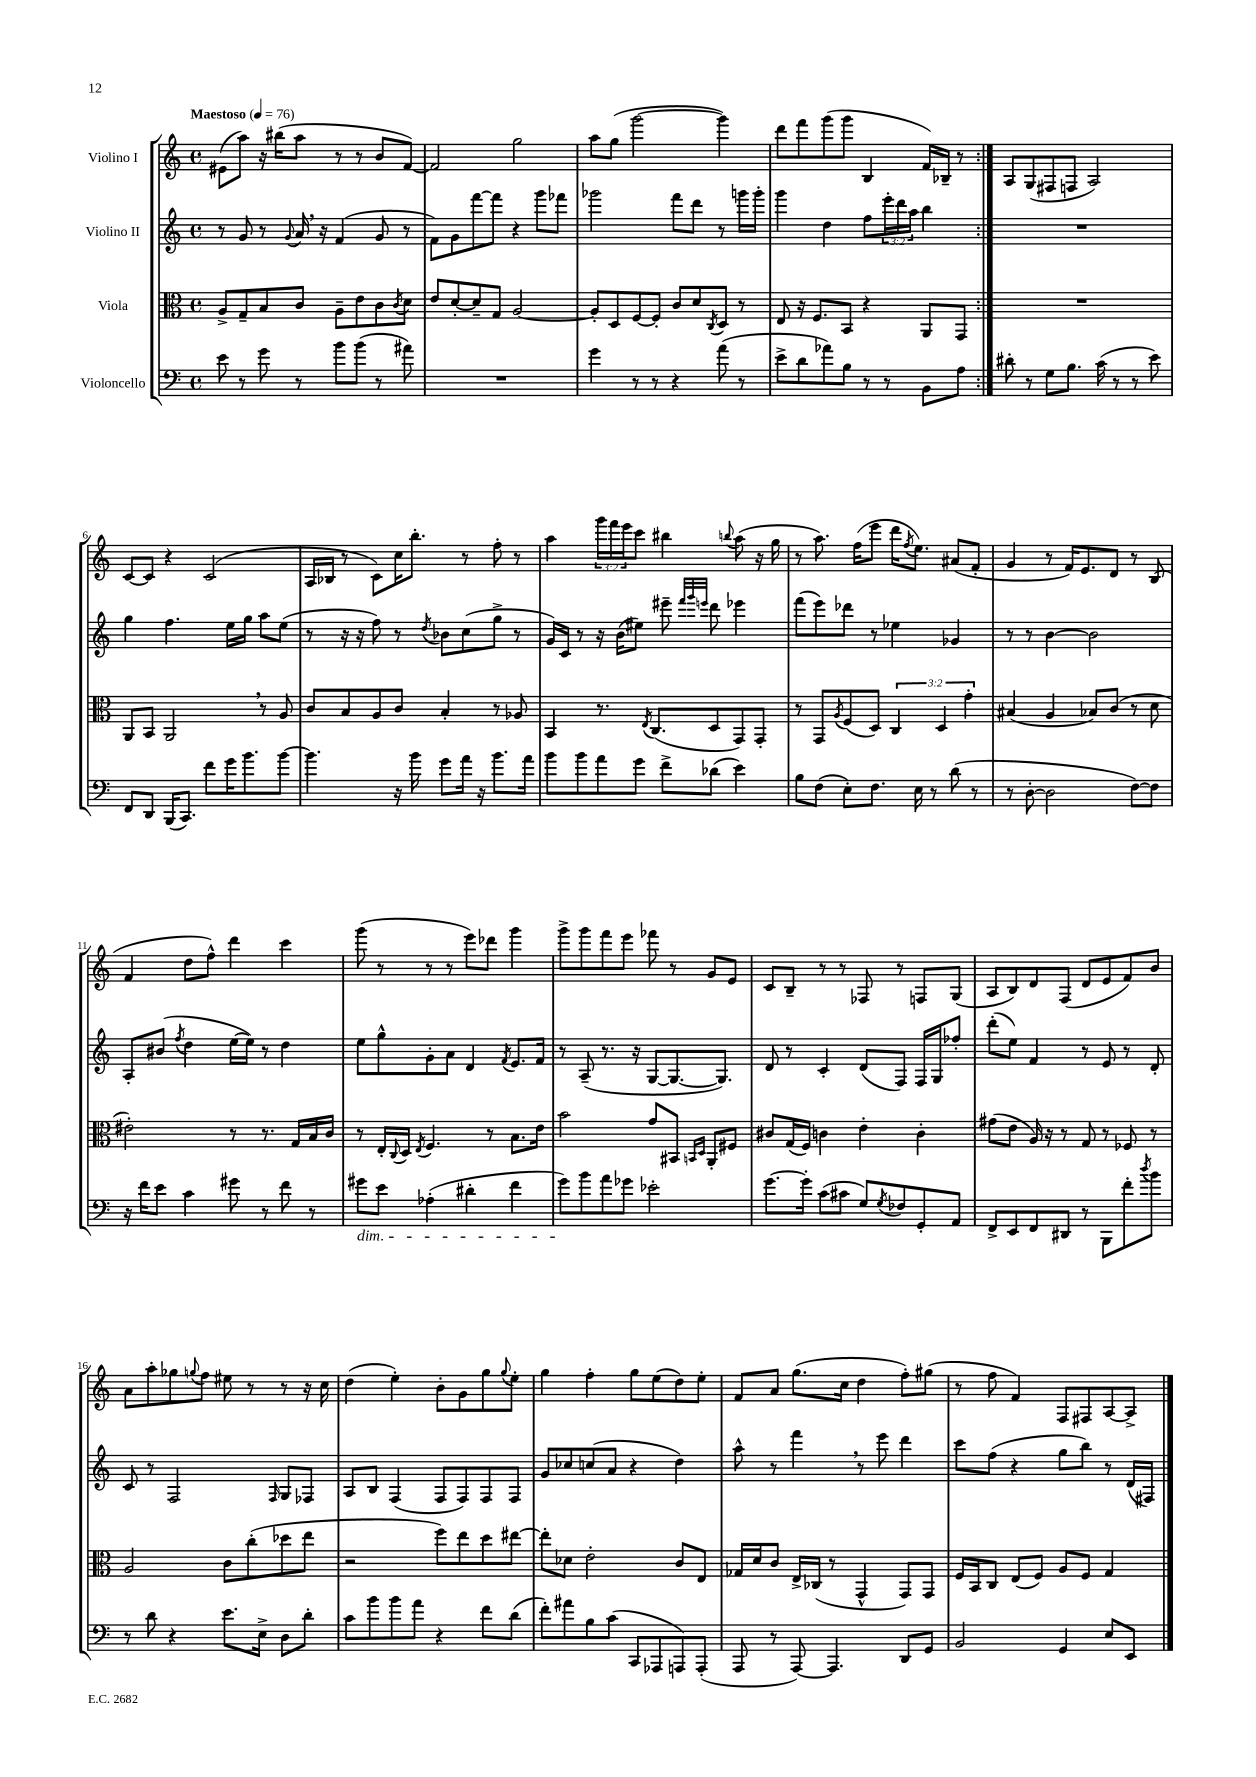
<<
\new StaffGroup <<
\new Staff = "s0" \with { instrumentName = "Violino I" } {
    \clef treble \key c \major \defaultTimeSignature \time 4/4 \override Staff.TupletNumber.text = #tuplet-number::calc-fraction-text \tempo "Maestoso" 4 = 76
    \repeat volta 2 { eis'8( a''8) r16 bis''16( a''8 r8 r8 b'8 f'8~) |
    f'2 g''2 |
    a''8 g''8( g'''2~ g'''4) |
    d'''8 f'''8 g'''8( g'''8 b4 f'16) bes16-- r8 | }
    a8 g8( fis8 f8 a2) |
    c'8~ c'8 r4 c'2( |
    a16 bes16 r8 c'8) c''16 b''8.-. r8 f''8-. r8 |
    a''4 \tuplet 3/2 { g'''16 f'''16 e'''16 } c'''8 bis''4 \appoggiatura { b''8 } a''8( r16 g''16 |
    r8 a''8.) f''16( e'''8 d'''16 \acciaccatura { f''8 } e''8.) ais'8( f'8-. |
    g'4 r8 f'16) e'8. d'8 r8 b8( |
    f'4 d''8 f''8-^) d'''4 c'''4 |
    g'''8( r8 r8 r8 e'''8) des'''8 g'''4 |
    g'''8-> g'''8 f'''8 e'''8 fes'''8 r8 g'8 e'8 |
    c'8 b8-- r8 r8 fes8 r8 f8 g8( |
    a8 b8) d'8 f8( d'8 e'8 f'8) b'8 |
    a'8 a''8-. ges''8 \appoggiatura { g''8 } f''8 eis''8 r8 r8 r16 c''16 |
    d''4( e''4-.) b'8-. g'8 g''8 \appoggiatura { g''8 } e''8-. |
    g''4 f''4-. g''8 e''8( d''8) e''8-. |
    f'8 a'8 g''8.( c''16 d''4 f''8-.) gis''8( |
    r8 f''8 f'4) f8 fis8 a8~ a8-> \bar "|." |
}
\new Staff = "s1" \with { instrumentName = "Violino II" } {
    \clef treble \key c \major \defaultTimeSignature \time 4/4 \override Staff.TupletNumber.text = #tuplet-number::calc-fraction-text
    \repeat volta 2 { r8 g'8 r8 \appoggiatura { g'8 } a'16 \breathe r16 f'4( g'8 r8 |
    f'8) g'8 f'''8~ f'''8 r4 g'''8 fes'''8 |
    ges'''2 f'''8 d'''8 r8 g'''16 g'''16-. |
    g'''4 d''4 f''8 \tuplet 3/2 { e'''16-. d'''16 a''16 } b''4 | }
    R1 |
    g''4 f''4. e''16 g''16 a''8 e''8( |
    r8 r16 r16 f''8) r8 \acciaccatura { d''8 } bes'8 c''8( g''8-> r8 |
    g'16) c'16 r8 r16 b'16( eis''8) eis'''8-- \grace { f'''32 g'''32 e'''32 } d'''8 ees'''4 |
    f'''8( e'''8) des'''8 r8 ees''4 ges'4 |
    r8 r8 b'4~ b'2 |
    a8-. bis'8( \acciaccatura { f''8 } d''4 e''16~ e''16) r8 d''4 |
    e''8 g''8-^ g'8-. a'8 d'4 \acciaccatura { f'8 } e'8. f'16 |
    r8 a8--( r8. r16 g8~ g8.~ g8.) |
    d'8 r8 c'4-. d'8( f8) f16 g16 fes''8-. |
    d'''8-.( e''8) f'4 r8 e'8 r8 d'8-. |
    c'8 r8 f2 \grace { f16 } g8 fes8 |
    a8 b8 f4( f8 f8) f8 f8 |
    g'8 ces''8 c''8( a'8 r4 d''4) |
    a''8-^ r8 f'''4 \breathe r8 e'''8 d'''4 |
    c'''8 f''8( r4 g''8 b''8) r8 d'16( fis16) \bar "|." |
}
\new Staff = "s2" \with { instrumentName = "Viola" } {
    \clef alto \key c \major \defaultTimeSignature \time 4/4 \override Staff.TupletNumber.text = #tuplet-number::calc-fraction-text
    \repeat volta 2 { a8-> g8-- b8 c'8 a8-- e'8 c'8 \acciaccatura { c'8 } d'8 |
    e'8 d'8~-. d'8-- g8 a2~ |
    a8-. d8 f8~ f8-. c'8 d'8 \acciaccatura { c8 } d8 r8 |
    e8 r16 f8. b,8 r4 a,8 g,8 | }
    R1 |
    a,8 b,8 a,2 \breathe r8 a8 |
    c'8 b8 a8 c'8 b4-. r8 aes8 |
    b,4 r8. \acciaccatura { e8 } c8.( d8 g,8) g,8-. |
    r8 g,8 \acciaccatura { a8 } f8( d8) \tuplet 3/2 { c4 d4 g'4-. } |
    bis4( a4 bes8) c'8( r8 d'8 |
    eis'2-.) r8 r8. g16 b16 c'16 |
    r8 e16-. \appoggiatura { c8 } d16 \acciaccatura { e8 } f4. r8 b8. e'16 |
    b'2 g'8 bis,8 \grace { b,16 d16 } a,8-. fis8 |
    cis'8 g16( f16) c'4 e'4-. c'4-. |
    gis'8( e'8 a16) r16 r8 g8 r8 fes8 r8 |
    a2 c'8 c''8-.( des''8 e''8 |
    r2 f''8) e''8 d''8 eis''8~ |
    eis''8-. des'8 e'2-. c'8 e8 |
    ges16 d'16 c'8 e16-> ces16( r8 g,4-^ g,8) g,8 |
    f16 b,16 c8 e8( f8) a8 f8 g4 \bar "|." |
}
\new Staff = "s3" \with { instrumentName = "Violoncello" } {
    \clef bass \key c \major \defaultTimeSignature \time 4/4
    \repeat volta 2 { e'8 r8 g'8 r8 b'8 b'8( r8 ais'8) |
    R1 |
    g'4 r8 r8 r4 a'8( r8 |
    e'8-> d'8 aes'8) b8 r8 r8 b,8 a8 | }
    dis'8-. r8 g8 b8. c'16( r8 r8 e'8) |
    f,8 d,8 b,,16( c,8.) f'8 g'16 b'8. b'8~ |
    b'4. r16 b'16 g'8 a'16 r16 b'8. a'16 |
    b'8 b'8 a'8 g'8 f'8-> des'8( e'4) |
    b8 f8( e8-.) f8. e16 r8 d'8( r8 |
    r8 d8~-. d2 f8~) f8 |
    r16 f'16 e'8 c'4 gis'8 r8 f'8 r8 |
    gis'8\dim e'8 aes4-.( dis'4-. f'4 |
    g'8\!) b'8 a'8 ges'8 ees'2-. |
    g'8.~ g'16-. c'8( cis'8 g8) \acciaccatura { g8 } fes8 g,8-. a,8 |
    f,8-> e,8 f,8 dis,8 r8 b,,8 f'8-. \acciaccatura { d''8 } b'8 |
    r8 d'8 r4 e'8. e16-> d8 d'8-. |
    c'8 b'8 b'8 a'8 r4 f'8 d'8( |
    f'8-.) ais'8 b8 c'8( c,8 aes,,8 a,,8) a,,8-.( |
    a,,8 r8 a,,8~) a,,4. d,8 g,8 |
    b,2 g,4 e8 e,8 \bar "|." |
}
>>
>>
